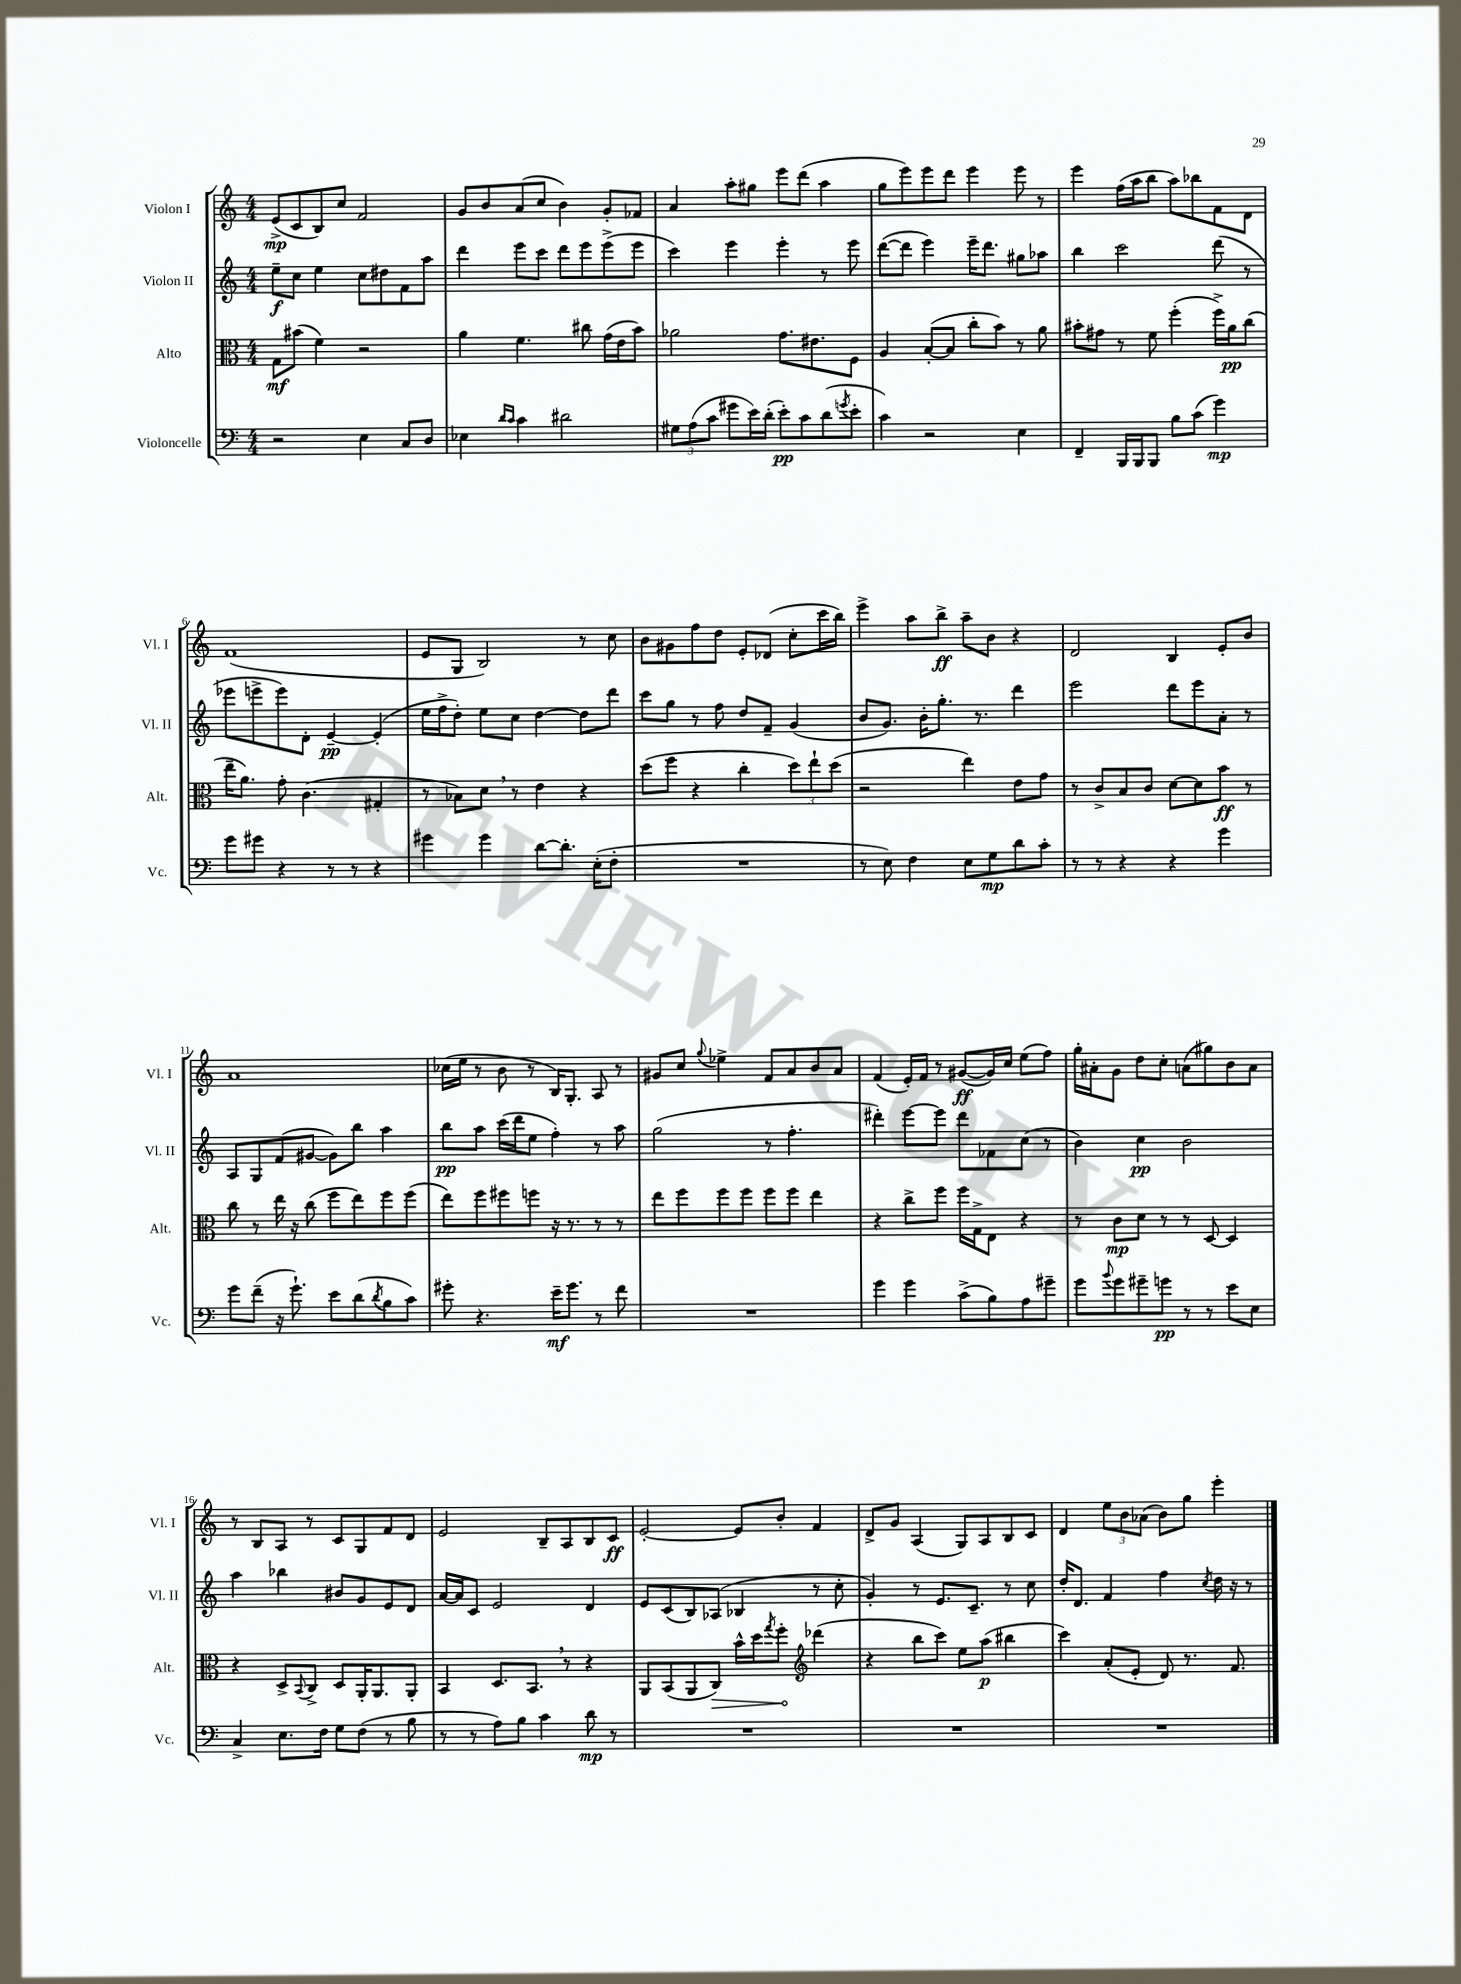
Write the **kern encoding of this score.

**kern	**kern	**kern	**kern
*staff4	*staff3	*staff2	*staff1
*clefF4	*clefC3	*clefG2	*clefG2
*k[]	*k[]	*k[]	*k[]
*M4/4	*M4/4	*M4/4	*M4/4
2r	8G\L	8ee~\L	(8e^/L
.	(8b#\J	8cc\J	8c/
.	4f\)	4ee\	8B/)
.	.	.	8cc/J
4E\	2r	8cc\L	2f/
.	.	8dd#\	.
8C/L	.	8f\	.
8D/J	.	8aa\J	.
=	=	=	=
4E-\	4a\	4ddd\	8g/L
.	.	.	8b/
16qqd/LL	.	.	.
16qqc/JJ	.	.	.
4c\	4.f\	8eee\L	(8a/
.	.	8ccc\J	8cc/J
2d#\	.	8ddd\L	4b\)
.	8cc#\	8eee\	.
.	(16g\LL	(8eee^\	8g'/L
.	16e\J	.	.
.	8b\J)	8eee\J	8f-/J
=	=	=	=
12G#\L	2a-\	4ccc\)	4a/
(12A\	.	.	.
12c\J	.	.	.
8g#\L	.	4eee\	8aa'\L
16e\L)	.	.	8gg#\J
(16d'\JJ	.	.	.
8e'\L)	8.g\L	4eee'\	8eee\L
8c\	.	.	(8ddd\J
.	8.e#\	.	.
(8d\	.	8r	4aa\
8qg/	.	.	.
8e'\J	8F\J	8eee\	.
=	=	=	=
4c\)	4A/	([8ddd\L	8gg\L
.	.	8ddd\]J	8eee\)
2r	([8B'/L	4eee\)	8eee\
.	8B/]J	.	8ddd\J
.	8cc'\L	16eee~\LK	4eee\
.	.	8.ddd\J	.
.	8b\J)	.	.
4E\	8r	8gg#\L	8eee\
.	8a\	8aa-\J	8r
=	=	=	=
4FF~/	8b#'\L	4bb\	4eee\
.	8g#\J	.	.
16BBB/LL	8r	2ccc\	(16ff\LL
16BBB/J	.	.	16aa\J
8BBB/J	8f\	.	8bb\J
8B\L	(4ff'\	.	8aa\L)
(8c\J	.	.	8bb-\
4g\)	16ff^\LL)	(8ddd\	8f\
.	16a\J	.	.
.	(8cc\J	8r	8d\J
=	=	=	=
8g\L	16ee~\LK	8eee-\L	(1f
.	8.a\J)	.	.
8g#\J	.	8eee^\	.
4r	8g'\	8eee\)	.
.	(4.c\	8d'\J	.
8r	.	[4e~/	.
8r	.	.	.
4r	4G#'/	(4e'/]	.
=	=	=	=
4g#\	8r	16ee\LL	8e/L
.	.	16ff^\J	.
.	8B-\L)	8dd'\J)	8G/J
4g#\	8d\J	8ee\L	2B/)
.	8r	8cc\J	.
[8d\L	4e\	[4dd\	.
8.d'\]J	.	.	.
.	4r	8dd\]L	8r
(16E'\LK	.	.	.
8F'\J	.	8ddd\J	8cc\
=	=	=	=
1r	(8dd\L	8ccc\L	8b\L
.	8ff\J	8gg\J	8g#\
.	4r	8r	8ff\
.	.	8ff\	8dd\J
.	4cc'\	8dd/L	8e'/L
.	.	8f~/J	(8d-/J
.	12dd\L)	(4g/	8cc'\L
.	12ee`\	.	.
.	.	.	16ccc\L
.	(12dd\J	.	.
.	.	.	16bb\JJ)
=	=	=	=
8r	2r	8b/L	4eee^\
8E\)	.	8.g/J)	.
4F\	.	.	8aa\L
.	.	16b'\LK	.
.	.	8.gg'\J	8bb^\J
8E\L	4ee\)	.	8aa~\L
.	.	8.r	.
8G\	.	.	8b\J
8d\	8e\L	4ddd\	4r
8c'\J	8g\J	.	.
=	=	=	=
8r	8r	2eee\	2d/
8r	8c^/L	.	.
4r	8B/	.	.
.	8c/J	.	.
4r	[8d\L	8ddd\L	4B/
.	8d\]	8eee\	.
4g\	8b\J	8a'\J	8e'/L
.	8r	8r	8b/J
=	=	=	=
8g\L	8cc\	8A/L	1a
(8f~\J	8r	8G/	.
16r	16ee\	(8f/	.
8.g`\)	16r	.	.
.	(8cc\	[8g#/J	.
8e\L	8ff\L	8g#\]L)	.
(8d\	8ee\)	8bb\J	.
8qd/	.	.	.
8B\	8ff\	4aa\	.
8c\J)	(8ff\J	.	.
=	=	=	=
8g#'\	8ee\L)	8bb\L	(16cc-\LL
.	.	.	16ee\JJ
4.r	8ff\	8aa\J	8r
.	8ff#\	(16ccc\LL	8b\
.	.	16ddd\J	.
.	8ff\J	8ee\J	8r
16e~\LK	16r	4ff'\)	16B/LK)
8.g#\J	8.r	.	8.G'/J
8r	8r	8r	8A/
8f\	8r	8aa\	8r
=	=	=	=
1r	8ee\L	(2gg\	8g#/L
.	8ff\	.	8cc/J
.	.	.	8qqgg/
.	8ff\	.	4ee-^\
.	8ff\J	.	.
.	8ff\L	8r	8f/L
.	8ff\J	4.ff'\	8a/
.	4ee\	.	8b/
.	.	.	8a/J
=	=	=	=
4g\	4r	4ddd#'\)	(4f/
4g\	8cc^\L	[8eee\L	16e'/LL)
.	.	.	16f/JJ
.	8ff\J	8eee\]J	8r
(8c^\L	16ff\LL	8ddd#\L	([8g#/L
.	16G^\J	.	.
8B\)	8E\J	8f-\	16g#/]L)
.	.	.	16cc/JJ
8A\	4r	(8cc\J	(8ee\L
8g#~\J	.	8r	8ff\J)
=	=	=	=
8g\L	8r	4b\)	16gg'\LL
.	.	.	16a#'\J
8qqb/	.	.	.
8g\	8c\L	.	8g\J
8g#~\	8d\J	4cc\	8dd\L
8g\J	8r	.	8cc'\J
8r	8r	2b\	(8a\L
8r	[8D/	.	8gg#\)
8e\L	4D/]	.	8b\
8E\J	.	.	8a\J
=	=	=	=
4C^/	4r	4aa\	8r
.	.	.	8B/L
8.E\L	8D^/L	4bb-\	8A/J
.	8qqBB/	.	.
.	8C^/J	.	8r
16F\Jk	.	.	.
8G\L	8D/L	8b#/L	8c/L
(8F\J	16AA'/K	8g/	8G/
.	8.AA/	.	.
8r	.	8e/	8f/
8B\	8AA'/J	8d/J	8d/J
=	=	=	=
8r	4BB/	[16a/LL	2e/
.	.	16a/]J	.
8r	.	8c/J	.
8A\L)	8.D/L	2e/	.
8B\J	.	.	.
.	8.BB/J	.	.
4c\	.	.	8B~/L
.	8r	.	8A/
8d\	4r	4d/	8B/
8r	.	.	8c/J
=	=	=	=
1r	8AA/L	8e/L	[2e'/
.	(8BB/	(8c/	.
.	8AA/	8B/)	.
.	8C/J)	(8A-/J	.
.	16b^^\LL	4B-/	8e/]L
.	16dd\J	.	.
.	8qgg/	.	.
.	8ff'\J	.	8b'/J
*	*clefG2	*	*
.	(4ddd-\	8r	4f/
.	.	8cc'\	.
=	=	=	=
1r	4r	4g'/)	8d^/L
.	.	.	8g/J
.	8bb\L	8r	(4A/
.	8ccc\J)	8.e/L	.
.	8ee\L	.	8G/L)
.	.	8.c~/J	.
.	(8aa\J	.	8A/
.	4bb#\	8r	8B/
.	.	8cc\	8c/J
=	=	=	=
1r	4ccc\)	16dd'/LK	4d/
.	.	8.d/J	.
.	(8a'/L	4f/	12ee\L
.	.	.	12b\
.	8e'/J	.	.
.	.	.	(12a-\J
.	8d/)	4ff\	8b\L)
.	8.r	.	8gg\J
.	.	8qcc/	.
.	.	16dd\	4eee'\
.	8.f/	16r	.
.	.	8r	.
==	==	==	==
*-	*-	*-	*-
